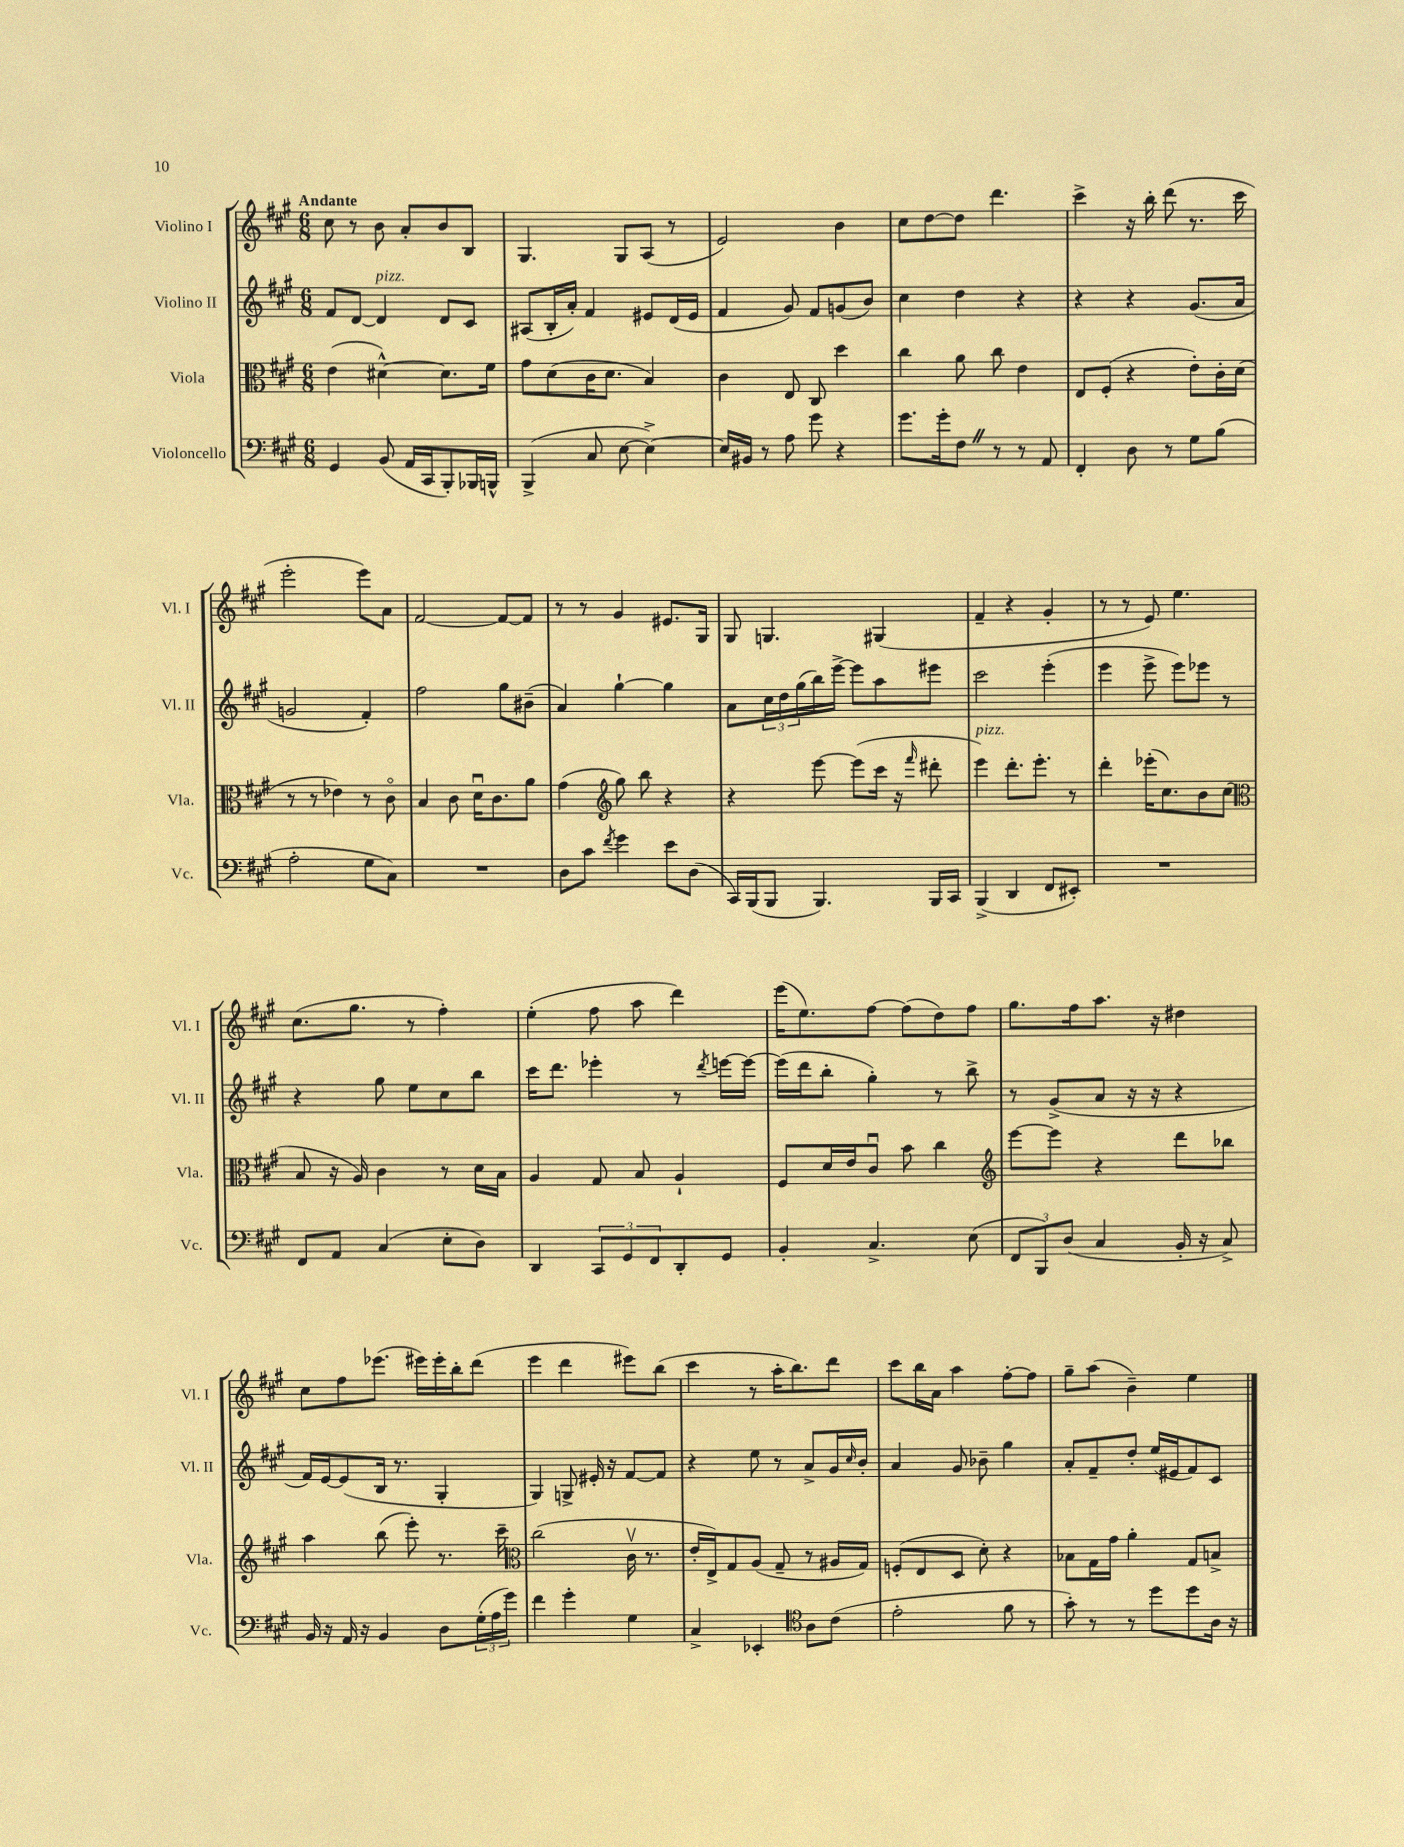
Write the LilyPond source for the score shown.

<<
\new StaffGroup <<
\new Staff = "s0" \with { instrumentName = "Violino I" shortInstrumentName = "Vl. I" } {
    \clef treble \key a \major \numericTimeSignature \time 6/8 \tempo "Andante"
    cis''8 r8 b'8 a'8-. b'8 b8 |
    gis4. gis8 a8( r8 |
    e'2) b'4 |
    cis''8 d''8~ d''8 d'''4. |
    cis'''4-> r16 b''16-. d'''8( r8. cis'''16 |
    e'''2-. e'''8) a'8 |
    fis'2~ fis'8~ fis'8 |
    r8 r8 gis'4 eis'8. gis16 |
    gis8 g4. gis4( |
    fis'4-- r4 gis'4-. |
    r8 r8 e'8) e''4. |
    cis''8.( gis''8. r8 fis''4-.) |
    e''4-.( fis''8 a''8 d'''4) |
    e'''16( e''8.) fis''8~ fis''8( d''8) fis''8 |
    gis''8. fis''16 a''8. r16 dis''4 |
    cis''8 fis''8 ees'''8.( eis'''16) eis'''16-. b''16-. d'''8( |
    e'''4 d'''4 eis'''8) b''8( |
    cis'''4 r8 a''16-. b''8.) d'''8 |
    cis'''8 b''16 a'16 a''4 fis''8~-. fis''8 |
    gis''8-- a''8( b'4--) e''4 \bar "|." |
}
\new Staff = "s1" \with { instrumentName = "Violino II" shortInstrumentName = "Vl. II" } {
    \clef treble \key a \major \numericTimeSignature \time 6/8
    fis'8 d'8~ d'4^\markup { \italic "pizz." } d'8 cis'8 |
    ais8( b16-. a'16-.) fis'4 eis'8 d'16( eis'16 |
    fis'4 gis'8) fis'8 g'8( b'8) |
    cis''4 d''4 r4 |
    r4 r4 gis'8.( a'16 |
    g'2 fis'4-.) |
    fis''2 gis''8 bis'8--( |
    a'4) gis''4~-! gis''4 |
    a'8 \tuplet 3/2 { cis''16 d''16 gis''16( } b''16) e'''16~-> e'''8 a''8 eis'''8 |
    cis'''2 e'''4-.( |
    e'''4 e'''8-> e'''8) ees'''8 r8 |
    r4 gis''8 e''8 cis''8 b''8 |
    cis'''16 d'''8. ees'''4-. r8 \acciaccatura { d'''8 } e'''16~ e'''16~ |
    e'''16( d'''16 b''8-. gis''4-.) r8 b''8-> |
    r8 gis'8->( a'8 r16 r16 r4 |
    fis'16) e'16~ e'8( b16 r8. gis4-. |
    gis4) g8-> eis'16-. r16 fis'8~ fis'8 |
    r4 e''8 r8 a'8-> gis'16 \grace { cis''16 } b'16-. |
    a'4 gis'8 bes'8-- gis''4 |
    a'8-. fis'8-- d''8-. e''16( eis'16 fis'8) cis'8 \bar "|." |
}
\new Staff = "s2" \with { instrumentName = "Viola" shortInstrumentName = "Vla." } {
    \clef alto \key a \major \numericTimeSignature \time 6/8
    e'4( dis'4~-^) dis'8. fis'16 |
    gis'8 d'8( cis'16 d'8. b4) |
    cis'4 e8 cis8 d''4 |
    cis''4 a'8 cis''8 e'4 |
    e8 fis8-.( r4 e'8-.) cis'16-. d'16( |
    r8 r8 ees'4) r8 cis'8\flageolet |
    b4 cis'8 d'16\downbow cis'8. a'8 |
    gis'4( \clef treble gis''8) b''8 r4 |
    r4 e'''8~ e'''8( cis'''16 r16 \grace { fis'''16 } dis'''8-. |
    e'''4^\markup { \italic "pizz." }) d'''8.-. e'''8.-. r8 |
    d'''4-. ees'''16-.( cis''8.) b'8 cis''8( |
    \clef alto b8 r16 a16) cis'4 r8 d'16 b16 |
    a4 gis8 b8 a4-! |
    fis8 d'16 e'16 cis'8\downbow b'8 cis''4 |
    \clef treble e'''8~ e'''8 r4 d'''8 bes''8 |
    a''4 b''8( e'''8-.) r8. cis'''16-- |
    \clef alto cis''2( cis'16\upbow r8. |
    e'16-. e16->) gis8 a8( gis8-- r8 ais16 gis16) |
    f8-.( e8 d8 d'8-.) r4 |
    bes8 gis16 gis'16 a'4-. gis8 b8-> \bar "|." |
}
\new Staff = "s3" \with { instrumentName = "Violoncello" shortInstrumentName = "Vc." } {
    \clef bass \key a \major \numericTimeSignature \time 6/8
    gis,4 b,8( a,16 cis,16 b,,8-.) bes,,16 b,,16-^ |
    b,,4->( cis8 e8~ e4~->) |
    e16 bis,16 r8 a8 gis'8 r4 |
    gis'8. gis'16-. fis8 \once \override BreathingSign.text = \markup { \musicglyph "scripts.caesura.straight" } \breathe r8 r8 a,8 |
    fis,4-. d8 r8 gis8 b8( |
    a2-. gis8 cis8) |
    R2. |
    d8 cis'8 \acciaccatura { fis'8 } gis'4 e'8 d8( |
    cis,16) b,,16( b,,8 b,,4.) b,,16 cis,16 |
    b,,4->( d,4 fis,8 eis,8-.) |
    R2. |
    fis,8 a,8 cis4( e8-. d8) |
    d,4 \tuplet 3/2 { cis,8 gis,8 fis,8 } d,8-. gis,8 |
    b,4-. cis4.-> e8( |
    \tuplet 3/2 { fis,8 b,,8) d8( } cis4 b,16-. r16 cis8->) |
    b,16 r16 a,16 r16 b,4 d8 \tuplet 3/2 { gis16-.( a16 gis'16) } |
    fis'4 gis'4-. gis4 |
    cis4-> ees,4-. \clef tenor a8 cis'8( |
    e'2-. fis'8 r8 |
    gis'8-.) r8 r8 d''8 d''8 a16 r16 \bar "|." |
}
>>
>>
\layout { \context { \Score \remove "Bar_number_engraver" } }
